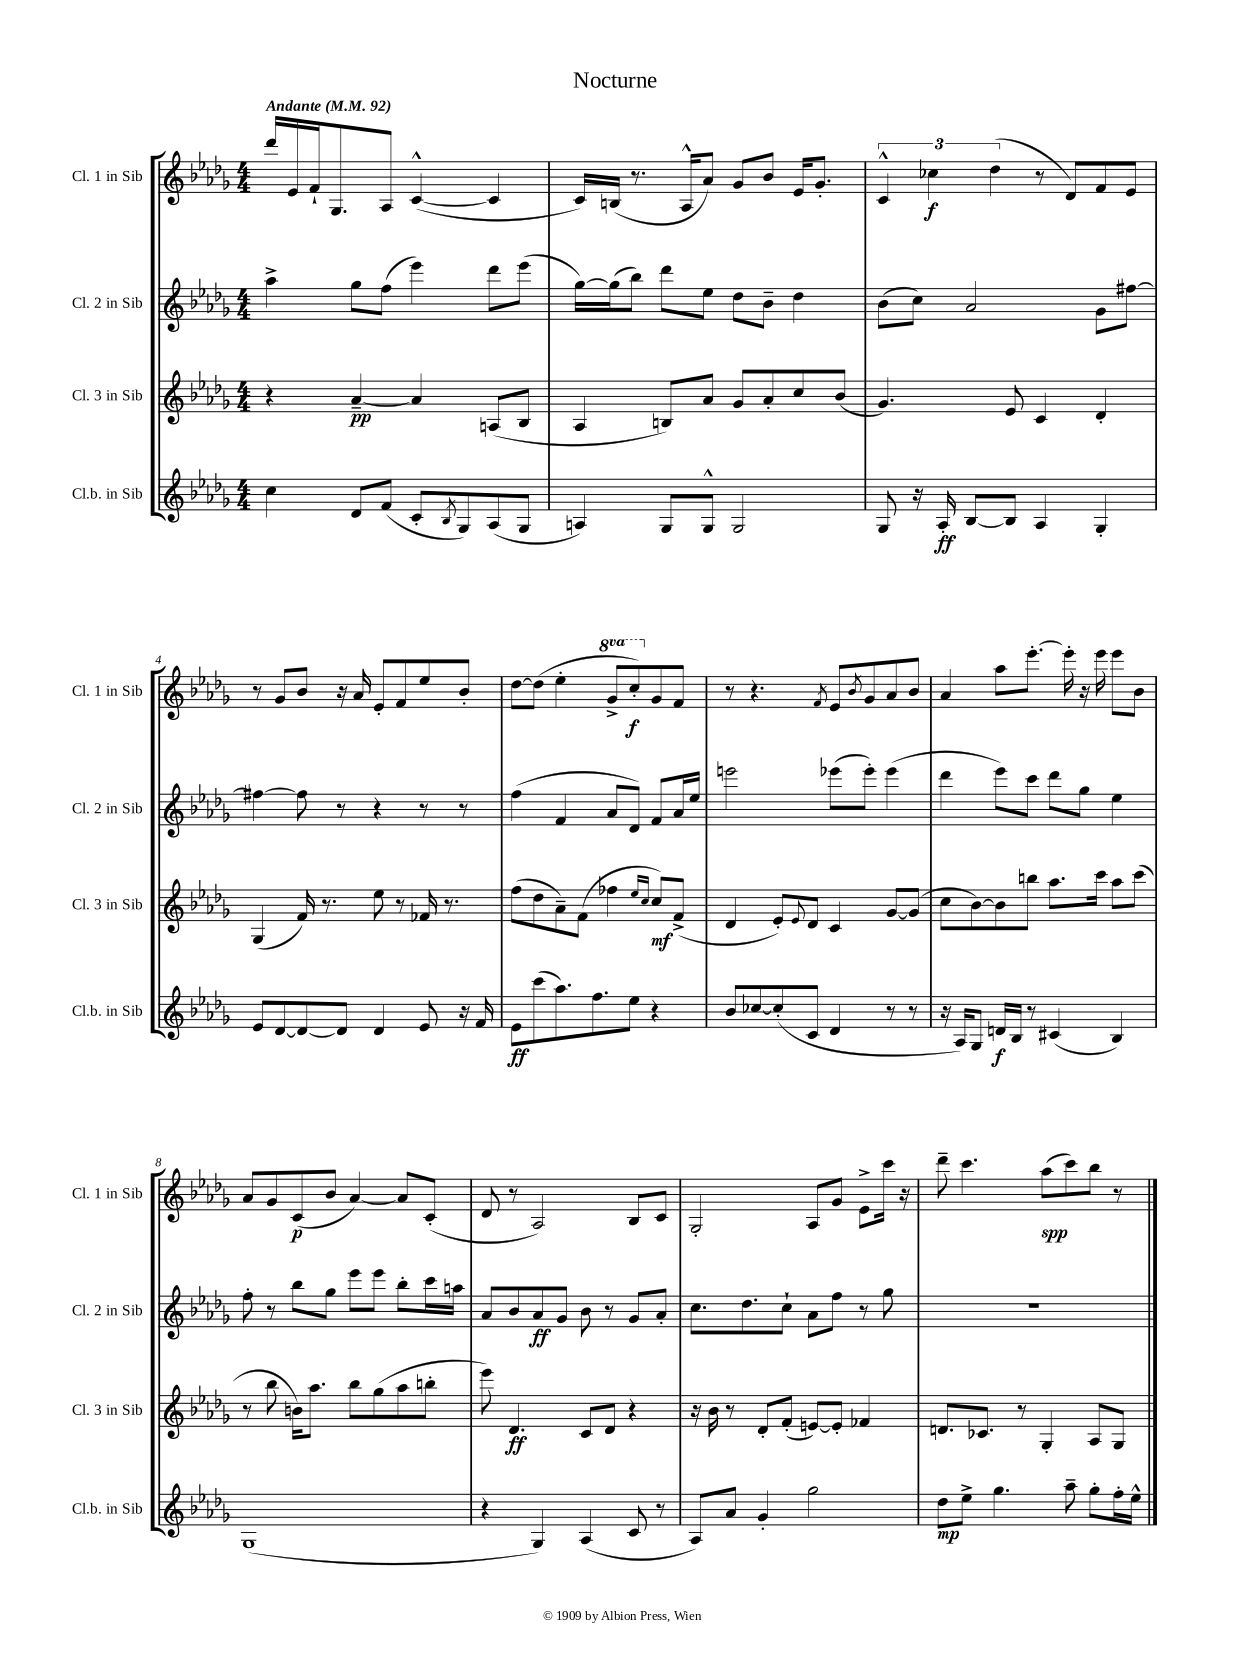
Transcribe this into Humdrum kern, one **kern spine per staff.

**kern	**kern	**kern	**kern
*staff4	*staff3	*staff2	*staff1
*clefG2	*clefG2	*clefG2	*clefG2
*k[b-e-a-d-g-]	*k[b-e-a-d-g-]	*k[b-e-a-d-g-]	*k[b-e-a-d-g-]
*M4/4	*M4/4	*M4/4	*M4/4
*MM92	*MM92	*MM92	*MM92
4cc\	4r	4aa-^\	16ddd-/LL
.	.	.	16e-/
.	.	.	16f`/J
.	.	.	8.G-/
8d-/L	[4a-~/	8gg-\L	.
(8f/J	.	(8ff\J	8A-/J
8c'/L	4a-/]	4eee-\)	([4c^^/
8qB-/	.	.	.
8G-/)	.	.	.
(8A-/	(8A/L	8ddd-\L	4c/]
8G-/J	8B-/J	(8eee-\J	.
=	=	=	=
4A/)	4A-/	[16gg-\LL)	16c/LL)
.	.	(16gg-\]J	(16B/JJ
.	.	8bb-\J)	8.r
8G-/L	8B/L)	8ddd-\L	.
.	.	.	16A-^^/LK
8G-^^/J	8a-/J	8ee-\J	8a-/J)
2G-/	8g-/L	8dd-\L	8g-/L
.	8a-'/	8b-~\J	8b-/J
.	8cc/	4dd-\	16e-/LK
.	.	.	8.g-'/J
.	(8b-/J	.	.
=	=	=	=
8G-/	4.g-/)	(8b-\L	6c^^/
16r	.	8cc\J)	.
.	.	.	6cc-\
16A-'/	.	.	.
[8B-/L	.	2a-/	.
.	.	.	(6dd-\
8B-/]J	8e-/	.	.
4A-/	4c/	.	8r
.	.	.	8d-/L)
4G-'/	4d-'/	8g-\L	8f/
.	.	[8ff#\J	8e-/J
=	=	=	=
8e-/L	(4G-/	4ff#\_	8r
[8d-/	.	.	8g-/L
8d-/_	16f/)	8ff#\]	8b-/J
.	8.r	.	.
8d-/]J	.	8r	16r
.	.	.	16a-/
4d-/	8ee-\	4r	8e-'/L
.	8r	.	8f/
8e-/	16f-/	8r	8ee-/
.	8.r	.	.
16r	.	8r	8b-'/J
16f/	.	.	.
=	=	=	=
8e-\L	(8ff\L	(4ff\	[8dd-\L
(8ccc\	8dd-\	.	(8dd-\]J
8.aa-\)	8a-~\)	4f/	4ee-'\
.	(8f\J	.	.
8.ff\	.	.	.
.	4ff-\	8a-/L	8gg-^/L
8ee-\J	.	8d-/J)	8ccc'/)
.	16qqee-/LL	.	.
.	16qqcc/JJ	.	.
4r	8cc/L)	8f/L	8g-/
.	(8f^/J	16a-/L	8f/J
.	.	16ee-/JJ	.
=	=	=	=
8b-/L	4d-/	2eee\	8r
[8cc-/	.	.	4.r
(8cc-'/]	8e-'/L)	.	.
.	8qqe-/	.	.
8c/J	8d-/J	.	.
.	.	.	8qf/
4d-/	4c/	(8eee-\L	8e-/L
.	.	.	8qb-/
.	.	8eee-'\J)	8g-/
8r	[8g-/L	(4eee-\	8a-/
8r	(8g-/]J	.	8b-/J
=	=	=	=
16r	8cc\L	4ddd-\	4a-/
16A-/LK)	.	.	.
8G-/J	[8b-\)	.	.
16d/LL	8b-\]	8eee-\L)	8aa-\L
16B-/JJ	.	.	.
8r	8bb\J	8ccc\J	[8.eee-'\J
(4c#/	8.aa-\L	8ddd-\L	.
.	.	.	16eee-'\]
.	.	8gg-\J	16r
.	16ccc\Jk	.	16eee-\
4B-/)	8aa-\L	4ee-\	8eee-\L
.	(8ccc\J	.	8b-\J
=	=	=	=
(1G-	8r	8ff'\	8a-/L
.	8bb-\	8r	8g-/
.	16b\LK)	8bb-\L	(8c/
.	8.aa-\J	.	.
.	.	8gg-\J	8b-/J
.	8bb-\L	8eee-\L	[4a-/)
.	(8gg-\	8eee-\J	.
.	8aa-\	8bb-'\L	8a-/]L
.	8bb'\J	16ccc\L	(8c'/J
.	.	16aa\JJ	.
=	=	=	=
4r	8eee-\)	8a-/L	8d-/
.	4.d-/	8b-/	8r
4G-/)	.	8a-/	2A-/)
.	.	8g-/J	.
(4A-/	8c/L	8b-\	.
.	8d-/J	8r	.
8c/	4r	8g-/L	8B-/L
8r	.	8a-'/J	8c/J
=	=	=	=
8A-/L)	16r	8.cc\L	2G-'/
.	16b-\	.	.
8a-/J	8r	.	.
.	.	8.dd-\	.
4g-'/	8d-'/L	.	.
.	(8f'/J	8cc`\J	.
2gg-\	[8e/L)	8a-\L	8A-/L
.	8e'/]J	8ff\J	8g-/J
.	4f-/	8r	8e-^\L
.	.	8gg-\	16ccc\Jk
.	.	.	16r
=	=	=	=
8dd-\L	8.d/L	1r	8ddd-~\
8ee-^\J	.	.	4.ccc\
.	8.c-/J	.	.
4.gg-\	.	.	.
.	8r	.	.
.	4G-'/	.	(8aa-\L
8aa-~\	.	.	8ccc\)
8gg-'\L	8A-/L	.	8bb-\J
16ff'\L	8G-/J	.	8r
16ee-^^\JJ	.	.	.
==	==	==	==
*-	*-	*-	*-
